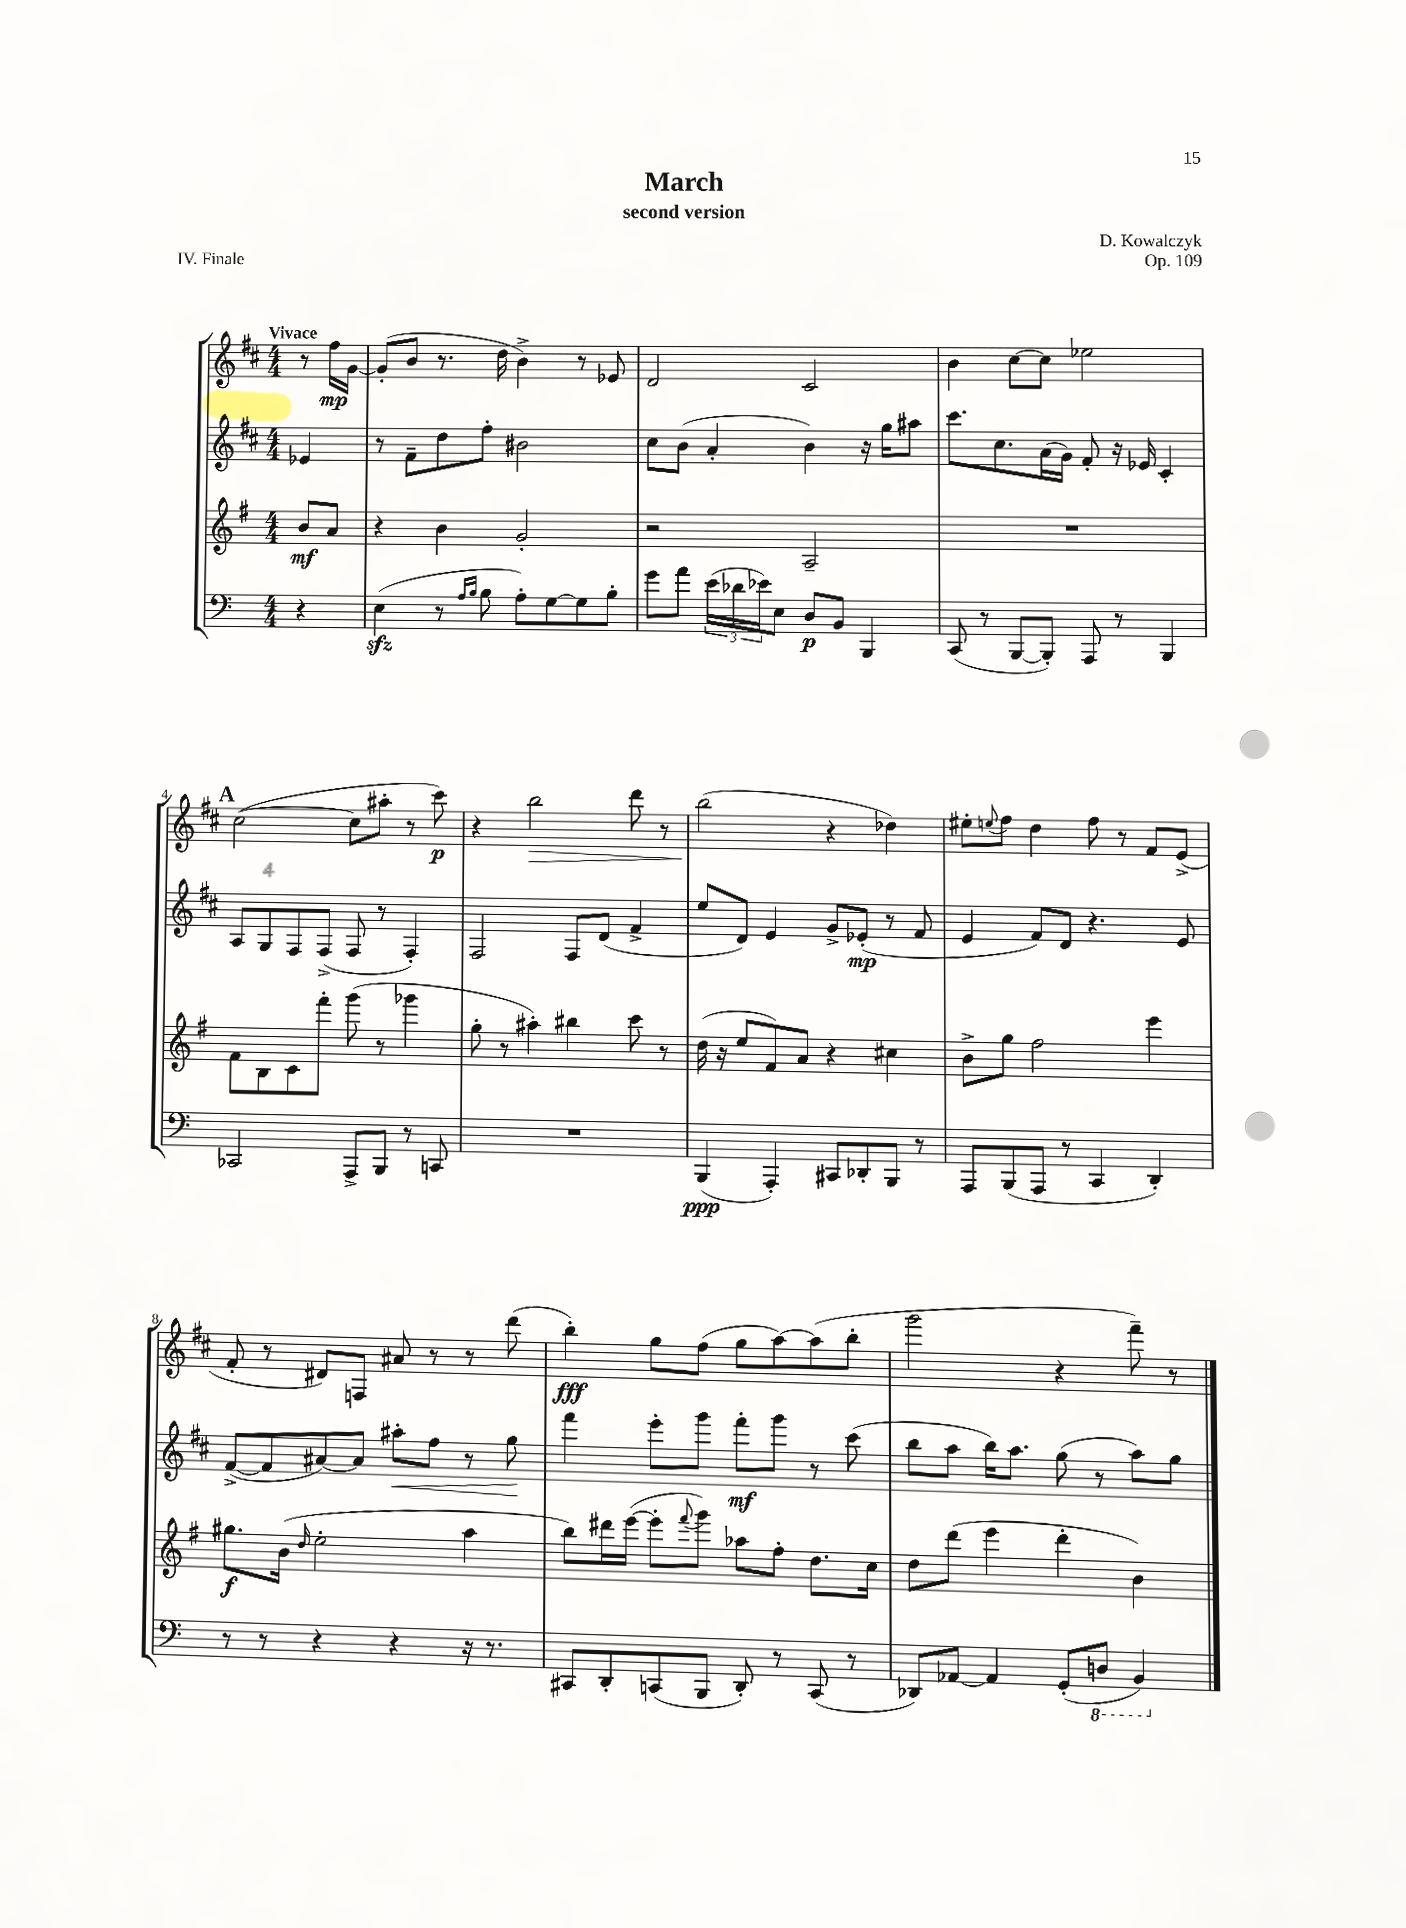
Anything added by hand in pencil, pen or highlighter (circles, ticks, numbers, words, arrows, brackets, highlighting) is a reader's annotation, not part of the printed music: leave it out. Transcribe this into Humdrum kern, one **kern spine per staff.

**kern	**dynam	**kern	**dynam	**kern	**dynam	**kern	**dynam
*part4	*part4	*part3	*part3	*part2	*part2	*part1	*part1
*staff4	*staff4	*staff3	*staff3	*staff2	*staff2	*staff1	*staff1
*clefF4	*	*clefG2	*	*clefG2	*	*clefG2	*
*k[]	*	*k[f#]	*	*k[f#c#]	*	*k[f#c#]	*
*M4/4	*	*M4/4	*	*M4/4	*	*M4/4	*
=	=	=	=	=	=	=	=
!	!	!	!	!	!	!LO:TX:a:B:t=Vivace	!
4r	.	8b/L	mf	4e-X/	.	8r	.
.	.	8a/J	.	.	.	16ff#\LL	mp
.	.	.	.	.	.	[16g\JJ	.
=1	=1	=1	=1	=1	=1	=1	=1
(4Ezz\	.	4r	.	8r	.	(8g'/L]	.
.	.	.	.	8f#~\L	.	8b/J	.
8r	.	4b\	.	8dd\	.	8.r	.
16qqA/LL	.	.	.	.	.	.	.
16qqB/JJ	.	.	.	.	.	.	.
8B\	.	.	.	8ff#'\J	.	.	.
.	.	.	.	.	.	16dd\	.
8A'\L)	.	2g'/	.	2b#X\	.	4b^\)	.
[8G\	.	.	.	.	.	.	.
8G\]	.	.	.	.	.	8r	.
8B'\J	.	.	.	.	.	8e-X/	.
=2	=2	=2	=2	=2	=2	=2	=2
8g\L	.	2r	.	8cc#\L	.	2d/	.
8a\J	.	.	.	(8b\J	.	.	.
(24e\LL	.	.	.	4a'/	.	.	.
24d-X\	.	.	.	.	.	.	.
24e-X\J)	.	.	.	.	.	.	.
8E\J	.	.	.	.	.	.	.
8D/L	p	2A~/	.	4b\)	.	2c#/	.
8BB/J	.	.	.	.	.	.	.
4BBB/	.	.	.	16r	.	.	.
.	.	.	.	16gg\KL	.	.	.
.	.	.	.	8aa#X\J	.	.	.
=3	=3	=3	=3	=3	=3	=3	=3
(8CC/	.	1r	.	8.ccc#\L	.	4b\	.
8r	.	.	.	.	.	.	.
.	.	.	.	8.cc#\	.	.	.
[8BBB/L	.	.	.	.	.	[8cc#\L	.
8BBB'/J])	.	.	.	(16a\L	.	8cc#\J]	.
.	.	.	.	16g\JJ)	.	.	.
8AAA/	.	.	.	8f#'/	.	2ee-X\	.
8r	.	.	.	16r	.	.	.
.	.	.	.	16e-X/	.	.	.
4BBB/	.	.	.	4c#'/	.	.	.
!!LO:LB:g=z
!!LO:REH:place=s1:t=A
=4	=4	=4	=4	=4	=4	=4	=4
2CC-X/	.	8f#\L	.	8A/L	.	([2cc#\	.
.	.	8B\	.	8G/	.	.	.
.	.	8c\	.	8F#/	.	.	.
.	.	8fff#'\J	.	(8F#^/J	.	.	.
8AAA^/L	.	(8ggg\	.	8F#/	.	8cc#\L]	.
8BBB/J	.	8r	.	8r	.	8aa#X'\J	.
8r	.	4ggg-X\	.	4F#'/)	.	8r	.
8CCn/	.	.	.	.	.	8ccc#\)	p
=5	=5	=5	=5	=5	=5	=5	=5
1r	.	8gg'\	.	2F#/	.	4r	.
.	.	8r	.	.	.	.	.
!	!	!	!	!	!	!	!LO:HP:b
.	.	4aa#X'\)	.	.	.	2bb\	>
.	.	4bb#X\	.	8F#/L	.	.	.
.	.	.	.	(8d/J	.	.	.
.	.	8ccc\	.	4f#^/	.	8ddd\	.
.	.	8r	.	.	.	8r	.
=6	=6	=6	=6	=6	=6	=6	=6
(4BBB/	ppp	(16dd\	.	8ee/L	.	(2bb\	.
.	.	16r	.	.	.	.	.
.	.	8ee/L	.	8d/J)	.	.	.
4AAA'/)	.	8f#/)	.	4e/	.	.	.
.	.	8a/J	.	.	.	.	.
8CC#X/L	.	4r	.	8g^/L	.	4r	]
8DD-X'/	.	.	.	(8e-X'/J	mp	.	.
8BBB/J	.	4cc#X\	.	8r	.	4dd-X\)	.
8r	.	.	.	8f#/	.	.	.
=7	=7	=7	=7	=7	=7	=7	=7
8AAA/L	.	8b^\L	.	4e/	.	8ee#X'\L	.
.	.	.	.	.	.	8qqeen/	.
(8BBB/	.	8gg\J	.	.	.	8ff#\J	.
8AAA/J	.	2ff#\	.	8f#/L)	.	4dd\	.
8r	.	.	.	8d/J	.	.	.
4CC/	.	.	.	4.r	.	8ff#\	.
.	.	.	.	.	.	8r	.
4DD'/)	.	4eee\	.	.	.	8f#/L	.
.	.	.	.	8e/	.	(8e^/J	.
!!LO:LB:g=z
=8	=8	=8	=8	=8	=8	=8	=8
8r	.	8.gg#X\L	f	([8f#^/L	.	8f#'/	.
8r	.	.	.	8f#/]	.	8r	.
.	.	(16b\Jk	.	.	.	.	.
.	.	16qqdd/	.	.	.	.	.
4r	.	2ee'\	.	[8a#X/)	.	8d#X/L)	.
.	.	.	.	8a#/J]	.	8Fn/J	.
!	!	!	!	!	!LO:HP:b	!	!
4r	.	.	.	8aa#X'\L	<	8a#X/	.
.	.	.	.	8ff#\J	.	8r	.
16r	.	4aa\	.	8r	.	8r	.
8.r	.	.	.	.	.	.	.
.	.	.	.	8gg\	.	(8ddd\	.
.	.	.	.	.	[	.	.
=9	=9	=9	=9	=9	=9	=9	=9
8CC#X/L	.	8bb\L)	.	4fff#\	.	4bb'\)	fff
8DD'/	.	16ddd#X\L	.	.	.	.	.
.	.	([16eee\JJ	.	.	.	.	.
(8CCn/	.	8eee'\L]	.	8eee'\L	.	8gg\L	.
.	.	8qqfff#/	.	.	.	.	.
8BBB/J	.	8ggg\J)	.	8ggg\J	.	(8ff#\J	.
8DD'/)	.	8aa-X\L	.	8fff#'\L	mf	8gg\L	.
8r	.	8ff#'\J	.	8ggg\J	.	[8aa\)	.
(8CC/	.	8.dd\L	.	8r	.	(8aa\]	.
8r	.	.	.	(8ccc#\	.	8bb'\J	.
.	.	16cc\Jk	.	.	.	.	.
=10	=10	=10	=10	=10	=10	=10	=10
8DD-X/L)	.	8dd\L	.	8bb\L	.	2ggg\	.
[8AA-X/J	.	(8ddd\J	.	8aa\J	.	.	.
4AA-/]	.	4eee\	.	16bb\KL)	.	.	.
.	.	.	.	8.aa\J	.	.	.
(8GG'/L	.	4ddd'\	.	(8gg\	.	4r	.
*8ba	*	*	*	*	*	*	*
8DDn/J	.	.	.	8r	.	.	.
4BBB/)	.	4b\)	.	8aa\L)	.	8fff#~\)	.
.	.	.	.	8gg\J	.	8r	.
*X8ba	*	*	*	*	*	*	*
==	==	==	==	==	==	==	==
*-	*-	*-	*-	*-	*-	*-	*-
